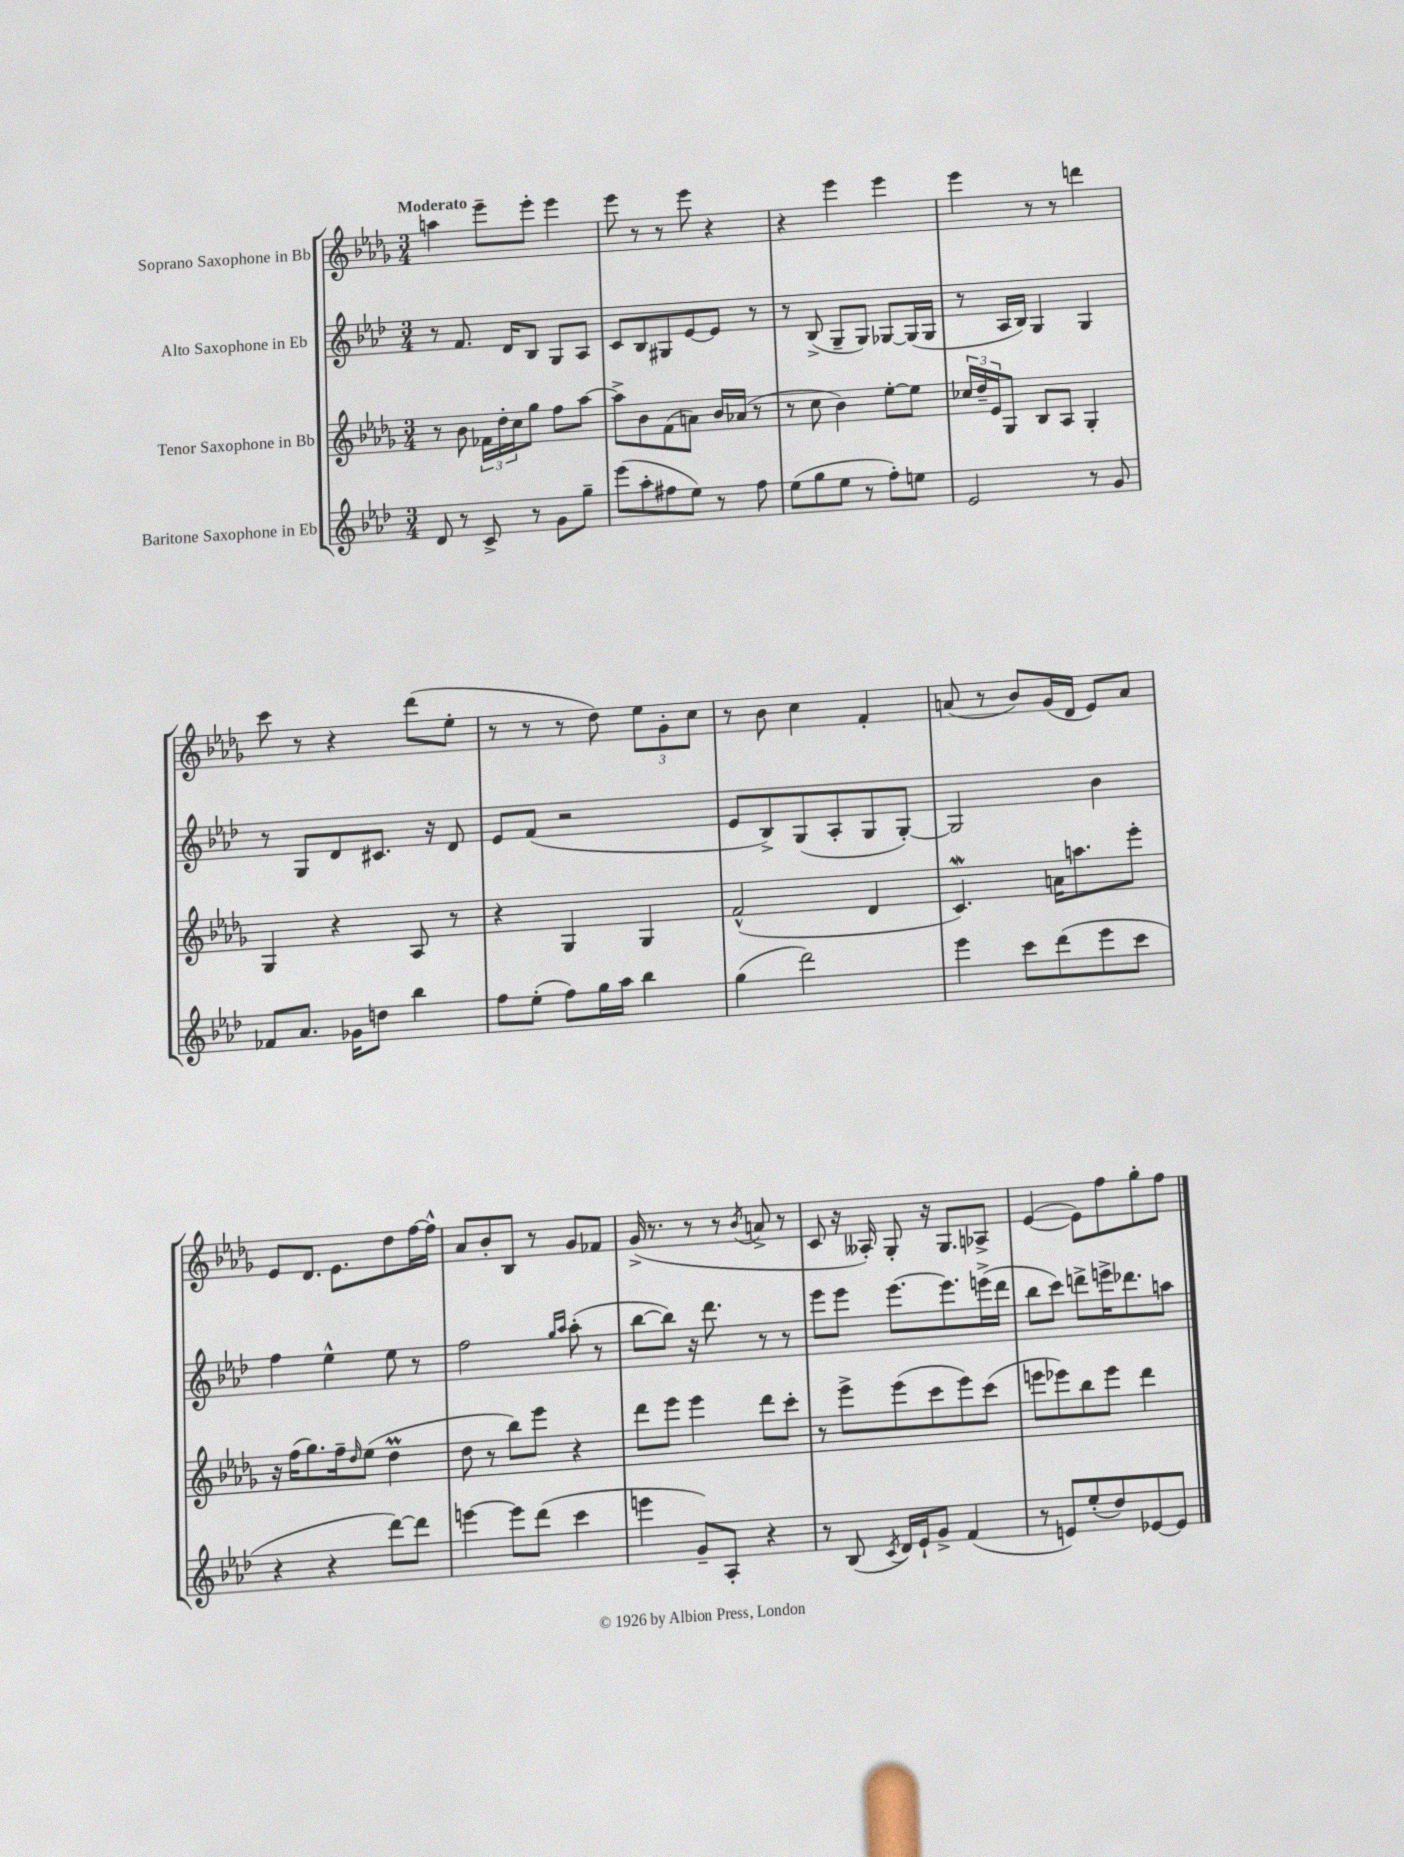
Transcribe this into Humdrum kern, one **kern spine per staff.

**kern	**kern	**kern	**kern
*staff4	*staff3	*staff2	*staff1
*clefG2	*clefG2	*clefG2	*clefG2
*k[b-e-a-d-]	*k[b-e-a-d-g-]	*k[b-e-a-d-]	*k[b-e-a-d-g-]
*M3/4	*M3/4	*M3/4	*M3/4
8d-/	8r	8r	4aa\
8r	8b-\	8.f/	.
8c^/	24f-\LL	.	8eee-~\L
.	24dd-'\	.	.
.	.	16d-/LK	.
.	24cc\J	.	.
8r	8gg-\J	8B-/J	8eee-'\J
8g\L	8ff\L	8G/L	4eee-\
8gg~\J	[8aa-\J	8A-/J	.
=	=	=	=
(8eee-\L	8aa-^\]L	8c/L	8eee-\
8aa-'\	8b-\	8B-/	8r
8ff#\	(8f\	8G#/	8r
8ee-\J)	8a\J)	[8e-/	8eee-\
8r	16b-/LL	8e-/]J	4r
.	(16a-/JJ	.	.
8ff#\	8r	8r	.
=	=	=	=
(8ee-\L	8r	8r	4r
8gg\	8cc\	(8B-^/	.
8ee-\J	4b-\)	8G~/L	4eee-\
8r	.	8G/J)	.
8ff'\L)	[8ee-'\L	[8G-/L	4eee-\
8ee\J	8ee-\]J	(16G-/]L	.
.	.	16G-/JJ	.
=	=	=	=
2e-/	24cc-/LL	8r	4eee-\
.	24dd-~/	.	.
.	24e-/J	.	.
.	8G-/J	16A-/LL	.
.	.	16B-/JJ)	.
.	8B-/L	4G/	8r
.	8A-/J	.	8r
8r	4G-'/	4G/	4ddd\
8g/	.	.	.
=	=	=	=
8f-/L	4G-/	8r	8ccc\
8.a-/J	.	8G/L	8r
.	4r	8d-/	4r
16g-\LK	.	.	.
8dd\J	.	8.c#/J	.
4bb-\	8A-/	.	(8ddd-\L
.	.	16r	.
.	8r	8d-/	8ee-'\J
=	=	=	=
8ff\L	4r	8e-/L	8r
(8ee-'\J	.	(8f/J	8r
8ff\L)	4G-/	2r	8r
16gg\L	.	.	8dd-\)
16aa-\JJ	.	.	.
4bb-\	4G-/	.	12ee-\L
.	.	.	12g-'\
.	.	.	12cc\J
=	=	=	=
(4gg\	(2f^^/	8e-/L	8r
.	.	8B-^/)	8b-\
2ddd-\)	.	(8G/	4cc\
.	.	8A-'/	.
.	4d-/	8G/	4f'/
.	.	[8G'/J)	.
=	=	=	=
4eee-\	4.c/)	2G/]	(8a/
.	.	.	8r
8ccc\L	.	.	8b-/L)
(8ddd-\	16a\LK	.	(16g-/L
.	8.aa\	.	16d-/JJ
8eee-\	.	4b-\	8e-/L)
8ccc\J	8eee-'\J	.	8a/J
=	=	=	=
4r	16r	4ff\	8e-/L
.	(16ff\LK	.	.
.	8.gg-\)	.	8.d-/J
4r	.	4ee-^^\	.
.	16ff~\k	.	8.e-\L
.	16qqdd-/	.	.
.	(8ee-\J	.	.
[8ddd-\L)	4dd-\	8ee-\	8dd-\
8ddd-\]J	.	8r	[16ff\L
.	.	.	16ff^^\]JJ
=	=	=	=
[4eee\	8dd-\	2ff\	8a-/L
.	8r	.	8b-'/
8eee\]L	8bb-\L)	.	8B-/J
(8ddd-\J	8eee-\J	.	8r
.	.	16qqgg/LL	.
.	.	16qqaa-/JJ	.
4ccc\	4r	(8aa-'\	8g-/L
.	.	8r	8f-/J
=	=	=	=
4eee\	8ddd-\L	[8bb-\L	(16g-^/
.	.	.	8.r
.	8eee-\J	8bb-\]J)	.
8g~/L)	4eee-\	16r	8r
.	.	8.ddd-\	.
8A-'/J	.	.	8r
.	.	.	8qb-/
4r	8ddd-\L	8r	8a^/
.	8ccc'\J	8r	8r
=	=	=	=
8r	8r	8eee-\L	8c/
(8B-/	8eee-^\L	8eee-\J	16r
.	.	.	16A--'/)
8qc/	.	.	.
16d-/LL)	(8eee-\	[8.eee-\L	8G-'/
16e-`/J	.	.	.
8g^/J	8ccc\	.	16r
.	.	8.eee-\]	8.G-/L
(4f/	8eee-\)	.	.
.	(8ccc\J	(16eee^\L	8A-^/J
.	.	16ddd-\JJ	.
=	=	=	=
8r	8eee\L	8bb-\L	([4e-/
8e/L)	8eee-\)	8ccc\J)	.
(8ee-'/	8bb-\	8ddd^\L	8e-\]L)
8dd-/)	8eee-\J	16eee^\K	8ff\
.	.	8.ddd-\	.
[8e-/	4ddd-\	.	8gg-'\
8e-/]J	.	8aa\J	8ff\J
==	==	==	==
*-	*-	*-	*-
